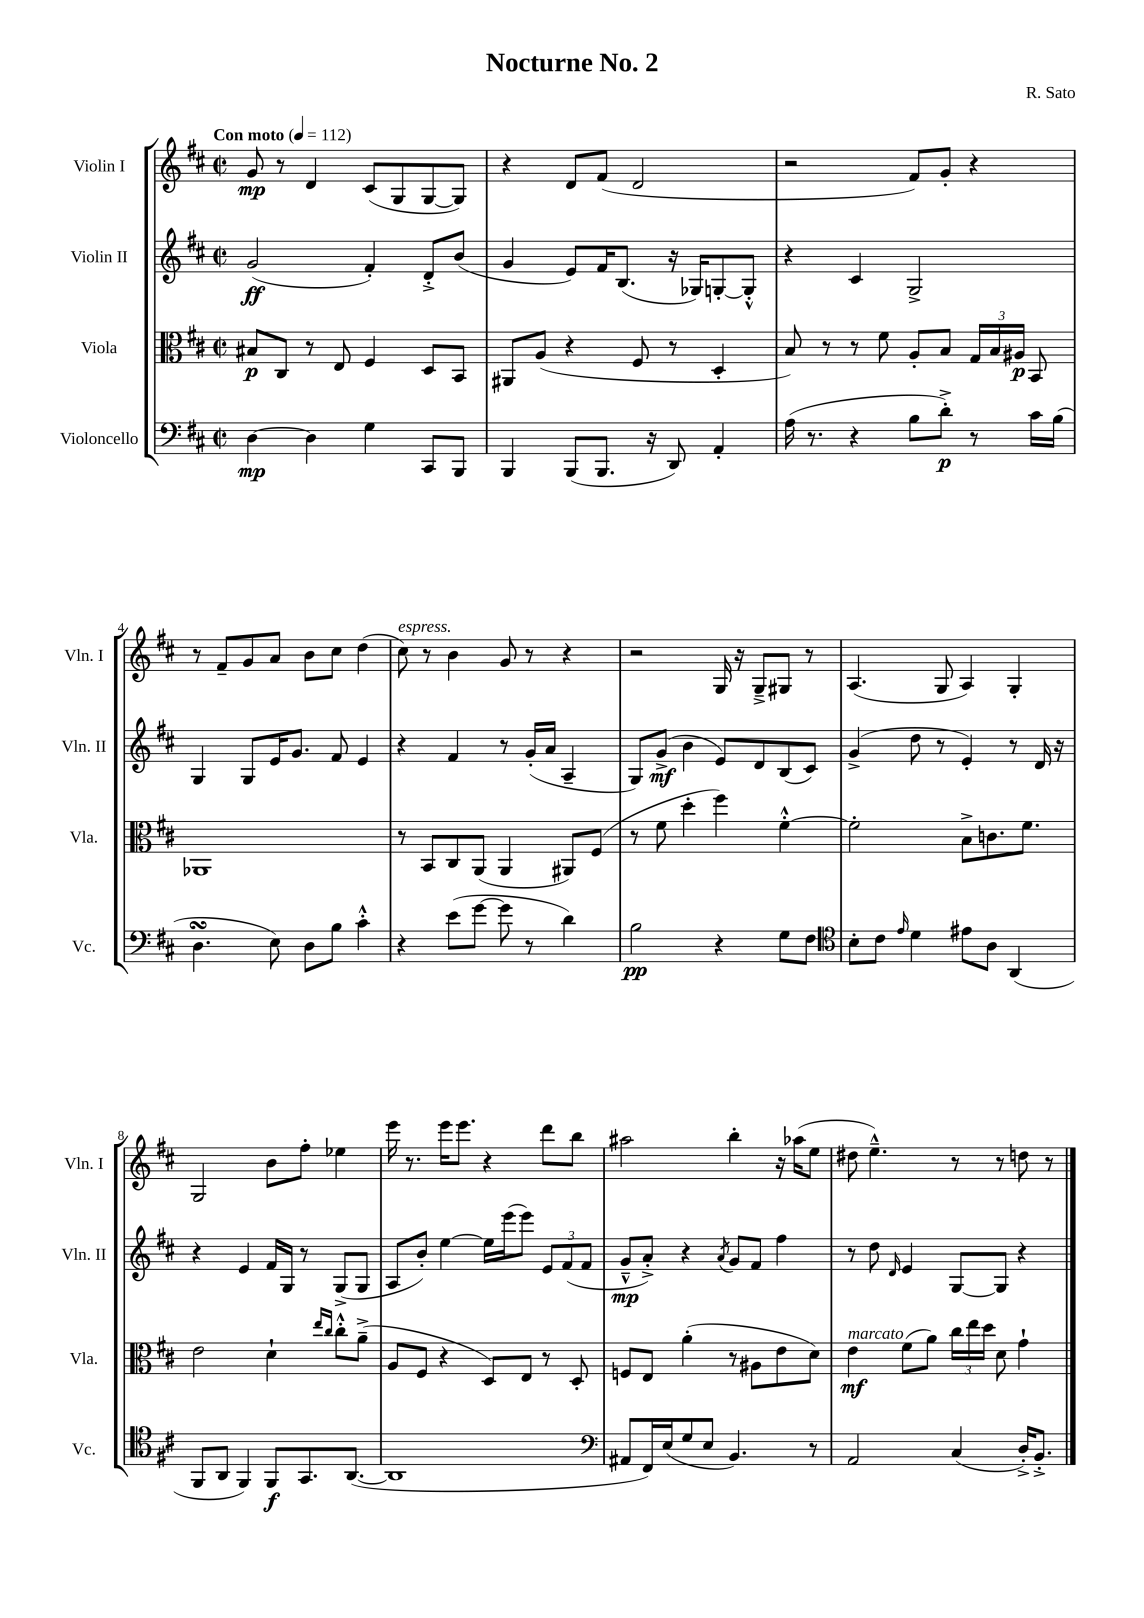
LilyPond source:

\header { title = "Nocturne No. 2" composer = "R. Sato" }
<<
\new StaffGroup <<
\new Staff = "s0" \with { instrumentName = "Violin I" shortInstrumentName = "Vln. I" } {
    \clef treble \key d \major \defaultTimeSignature \time 2/2 \tempo "Con moto" 4 = 112
    \autoBeamOff g'8\mp r8 d'4 cis'8[( g8 g8~ g8]) |
    r4 d'8[ fis'8]( d'2 |
    r2 fis'8[) g'8]-. r4 |
    r8 fis'8[-- g'8 a'8] b'8[ cis''8] d''4( |
    cis''8^\markup { \italic "espress." }) r8 b'4 g'8 r8 r4 |
    r2 g16 r16 g8[---> gis8] r8 |
    a4.( g8 a4) g4-. |
    g2 b'8[ fis''8]-. ees''4 |
    e'''16 r8. e'''16[ e'''8.] r4 d'''8[ b''8] |
    ais''2 b''4-. r16 aes''16[( e''8] |
    dis''8 e''4.---^) r8 r8 d''8 r8 \bar "|." |
}
\new Staff = "s1" \with { instrumentName = "Violin II" shortInstrumentName = "Vln. II" } {
    \clef treble \key d \major \defaultTimeSignature \time 2/2
    \autoBeamOff g'2\ff( fis'4-.) d'8[-.-> b'8]( |
    g'4 e'8[) fis'16 b8.]( r16 ges16[) g8~-. g8]-.-^ |
    r4 cis'4 g2-> |
    g4 g8[ e'16 g'8.] fis'8 e'4 |
    r4 fis'4 r8 g'16[-.( a'16] a4-- |
    g8[) g'8]->\mf( b'4 e'8[) d'8 b8( cis'8]) |
    g'4->( d''8 r8 e'4-.) r8 d'16 r16 |
    r4 e'4 fis'16[ g16] r8 g8[->( g8] |
    a8[ b'8]-.) e''4~ e''16[ e'''16( e'''8]) \tuplet 3/2 { e'8[ fis'8( fis'8] } |
    g'8[---^\mp a'8]-.->) r4 \acciaccatura { a'8 } g'8[ fis'8] fis''4 |
    r8 d''8 \grace { d'16 } e'4 g8[~ g8] r4 \bar "|." |
}
\new Staff = "s2" \with { instrumentName = "Viola" shortInstrumentName = "Vla." } {
    \clef alto \key d \major \defaultTimeSignature \time 2/2
    \autoBeamOff bis8[\p cis8] r8 e8 fis4 d8[ b,8] |
    ais,8[ a8]( r4 fis8 r8 d4-. |
    b8) r8 r8 fis'8 a8[-. b8] \tuplet 3/2 { g16[ b16 ais16]\p } b,8 |
    aes,1 |
    r8 b,8[ cis8 a,8]( a,4 ais,8[) fis8]( |
    r8 fis'8 d''4-. fis''4) fis'4~-.-^ |
    fis'2-. b8[-> c'8. fis'8.] |
    e'2 d'4-! \grace { e''16[ cis''16] } cis''8[-.-^ a'8]--->( |
    a8[ fis8] r4 d8[) e8] r8 d8-. |
    f8[ e8] a'4-.( r8 ais8[ e'8 d'8]) |
    e'4\mf^\markup { \italic "marcato" } fis'8[( a'8]) \tuplet 3/2 { cis''16[ e''16 d''16] } d'8 g'4-! \bar "|." |
}
\new Staff = "s3" \with { instrumentName = "Violoncello" shortInstrumentName = "Vc." } {
    \clef bass \key d \major \defaultTimeSignature \time 2/2
    \autoBeamOff d4~\mp d4 g4 cis,8[ b,,8] |
    b,,4 b,,8[( b,,8.] r16 d,8) a,4-. |
    a16( r8. r4 b8[ d'8]-.->\p) r8 cis'16[ b16]( |
    d4.\turn e8) d8[ b8] cis'4-.-^ |
    r4 e'8[( g'8]~ g'8 r8 d'4) |
    b2\pp r4 g8[ fis8] |
    \clef tenor b8[-. cis'8] \grace { e'16 } d'4 eis'8[ a8] a,4( |
    fis,8[ a,8] fis,4) fis,8[\f g,8. a,8.]~( |
    a,1 |
    \clef bass ais,8[ fis,16) e16( g8 e8] b,4.) r8 |
    a,2 cis4( d16[-.->) b,8.]-.-> \bar "|." |
}
>>
>>
